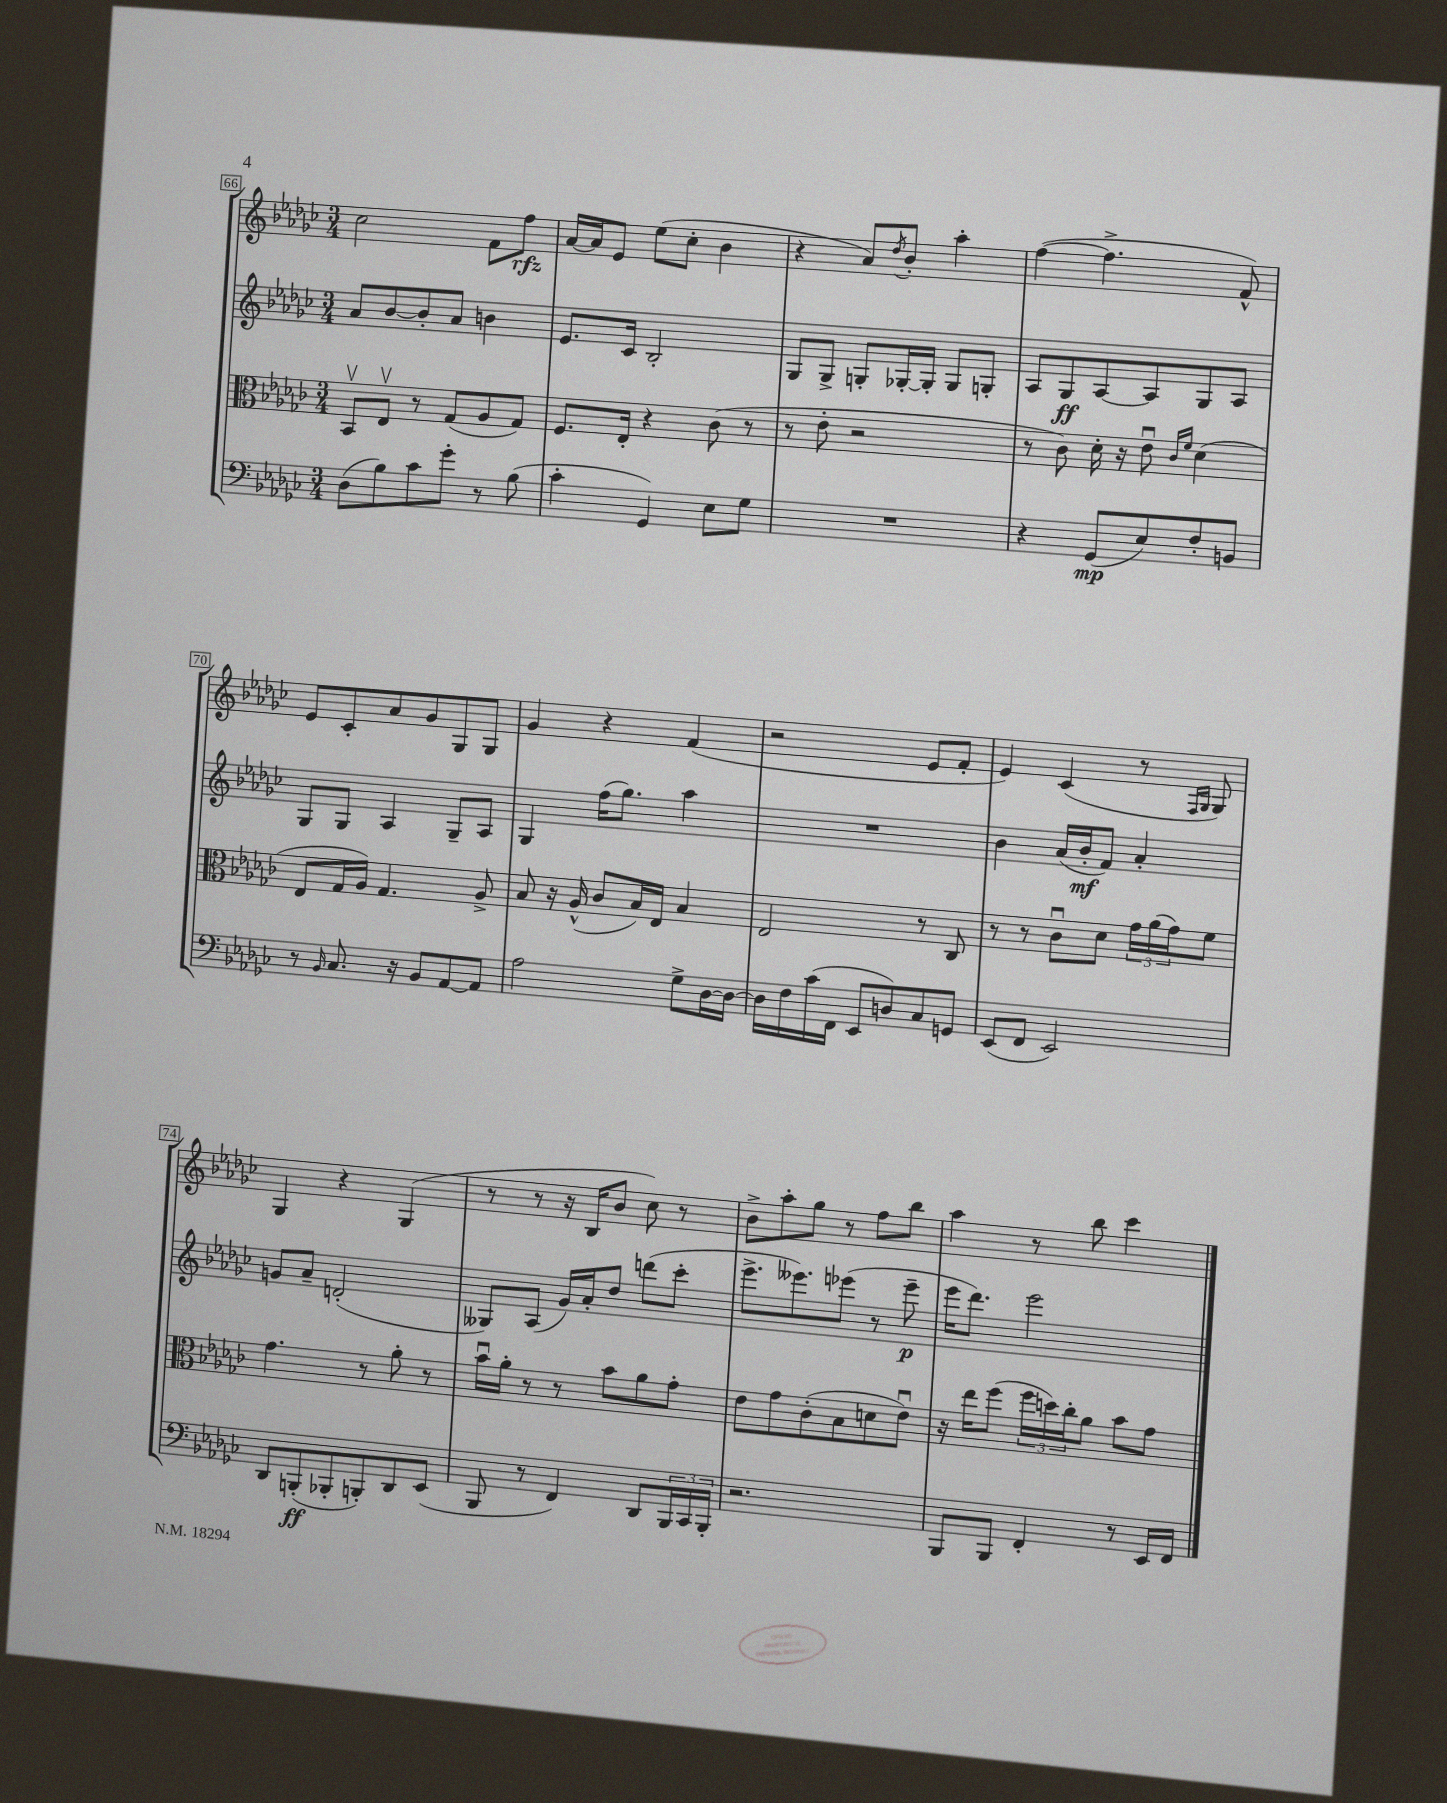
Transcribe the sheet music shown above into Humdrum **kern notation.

**kern	**dynam	**kern	**kern	**dynam	**kern	**dynam
*part4	*part4	*part3	*part2	*part2	*part1	*part1
*staff4	*staff4	*staff3	*staff2	*staff2	*staff1	*staff1
*clefF4	*	*clefC3	*clefG2	*	*clefG2	*
*k[b-e-a-d-g-c-]	*	*k[b-e-a-d-g-c-]	*k[b-e-a-d-g-c-]	*	*k[b-e-a-d-g-c-]	*
*M3/4	*	*M3/4	*M3/4	*	*M3/4	*
=66	=66	=66	=66	=66	=66	=66
(8D-\L	.	8BB-v/L	8a-/L	.	2cc-\	.
8B-\)	.	8E-v/J	[8b-/	.	.	.
8c-\	.	8r	8b-'/]	.	.	.
8g-'\J	.	(8G-/L	8a-/J	.	.	.
8r	.	8A-/	4bn\	.	8f\L	.
(8B-\	.	8G-/J)	.	.	8ff\J	rfz
=67	=67	=67	=67	=67	=67	=67
4c-'\	.	8.F/L	8.e-/L	.	[16a-/LL	.
.	.	.	.	.	16a-/J]	.
.	.	.	.	.	8e-/J	.
.	.	16E-'/Jk	16c-/Jk	.	.	.
4GG-/)	.	4r	2B-'/	.	(8ee-\L	.
.	.	.	.	.	8cc-'\J	.
8E-\L	.	(8c-\	.	.	4b-\	.
8G-\J	.	8r	.	.	.	.
=68	=68	=68	=68	=68	=68	=68
2.r	.	8r	8G-/L	.	4r	.
.	.	8e-'\	8G-^/J	.	.	.
.	.	2r	8Gn'/L	.	8a-/L)	.
.	.	.	.	.	8qdd-/	.
.	.	.	[16G-X'/L	.	8b-'/J	.
.	.	.	16G-'/JJ]	.	.	.
.	.	.	8G-/L	.	4aa-'\	.
.	.	.	8Gn'/J	.	.	.
=69	=69	=69	=69	=69	=69	=69
4r	.	8r	8A-/L	.	([4ff\	.
.	.	8c-\)	8G-/	ff	.	.
(8GG-/L	mp	16d-'\	[8A-/	.	4.ff^\]	.
.	.	16r	.	.	.	.
8E-/)	.	8e-u\	8A-/]	.	.	.
.	.	16qqc-/LL	.	.	.	.
.	.	16qqf/JJ	.	.	.	.
8F'/	.	(4d-\	8G-/	.	.	.
8BBn/J	.	.	8A-/J	.	8f^^/)	.
!!LO:LB:g=z
=70	=70	=70	=70	=70	=70	=70
8r	.	8E-/L	8G-/L	.	8e-/L	.
16qqBB-/	.	.	.	.	.	.
8.C-/	.	16G-/L	8G-/J	.	8c-'/	.
.	.	16A-/JJ)	.	.	.	.
.	.	4.G-/	4A-/	.	8a-/	.
16r	.	.	.	.	.	.
8BB-/L	.	.	.	.	8g-/	.
[8AA-/	.	.	8G-~/L	.	8G-/	.
8AA-/J]	.	8A-^/	8A-/J	.	8G-/J	.
=71	=71	=71	=71	=71	=71	=71
2A-\	.	8B-/	4G-/	.	4g-/	.
.	.	16r	.	.	.	.
.	.	(16A-^^/	.	.	.	.
.	.	8c-/L	(16ff\KL	.	4r	.
.	.	.	8.gg-\J)	.	.	.
.	.	16B-/L)	.	.	.	.
.	.	16E-/JJ	.	.	.	.
8G-^\L	.	4B-/	4aa-\	.	(4f/	.
[16D-\L	.	.	.	.	.	.
16D-\JJ_	.	.	.	.	.	.
=72	=72	=72	=72	=72	=72	=72
16D-\LL]	.	2E-/	2.r	.	2r	.
16F\	.	.	.	.	.	.
(16c-\	.	.	.	.	.	.
16FF\JJ	.	.	.	.	.	.
8EE-/L	.	.	.	.	.	.
8Dn/)	.	.	.	.	.	.
8C-/	.	8r	.	.	8e-/L	.
8GGn/J	.	8C-/	.	.	8f'/J	.
=73	=73	=73	=73	=73	=73	=73
(8EE-/L	.	8r	4b-\	.	4e-/)	.
8FF/J	.	8r	.	.	.	.
2EE-/)	.	8c-u\L	(16a-/LL	.	(4c-/	.
.	.	.	16b-'/J	mf	.	.
.	.	8d-\J	8f/J)	.	.	.
.	.	24g-\LL	4a-'/	.	8r	.
.	.	(24a-\	.	.	.	.
.	.	24g-\J)	.	.	.	.
.	.	.	.	.	16qqF/LL	.
.	.	.	.	.	16qqG-/JJ	.
.	.	8f\J	.	.	8G-/)	.
!!LO:LB:g=z
=74	=74	=74	=74	=74	=74	=74
8DD-/L	.	4.g-\	8gn/L	.	4G-/	.
(8BBBn'/	ff	.	8a-~/J	.	.	.
8BBB-X'/	.	.	(2dn'/	.	4r	.
8BBBn'/)	.	8r	.	.	.	.
8DD-/	.	8a-'\	.	.	(4G-/	.
(8EE-/J	.	8r	.	.	.	.
=75	=75	=75	=75	=75	=75	=75
8BBB-/	.	16b-u\LL	8G--X/L)	.	8r	.
.	.	16a-'\JJ	.	.	.	.
8r	.	8r	(8A-/J	.	8r	.
4FF/)	.	8r	16g-/LL)	.	16r	.
.	.	.	16a-'/J	.	16B-/KL	.
.	.	8b-\L	8dd-/J	.	8b-/J	.
8DD-/L	.	8a-\	(8dddn\L	.	8cc-\)	.
24BBB-/L	.	8g-'\J	8ccc-'\J	.	8r	.
24CC-/	.	.	.	.	.	.
24BBB-'/JJ	.	.	.	.	.	.
=76	=76	=76	=76	=76	=76	=76
2.r	.	8e-\L	8.eee-^\L	.	8b-^\L	.
.	.	8g-\	.	.	8aa-'\	.
.	.	.	8.eee--X\)	.	.	.
.	.	(8c-'\	.	.	8gg-\J	.
.	.	8B-\	(8eee-X\J	.	8r	.
.	.	8dn\	8r	.	8ff\L	.
.	.	8e-u\J)	8eee-~\	p	8bb-\J	.
=77	=77	=77	=77	=77	=77	=77
8BBB-/L	.	16r	16eee-\KL	.	4aa-\	.
.	.	16ee-\KL	8.ddd-\J)	.	.	.
8BBB-/J	.	(8ff\J	.	.	.	.
4FF'/	.	24ff\LL	2eee-\	.	8r	.
.	.	24ddn\)	.	.	.	.
.	.	24cc-'\J	.	.	.	.
.	.	8a-\J	.	.	8bb-\	.
8r	.	8b-\L	.	.	4ccc-\	.
16EE-/LL	.	8g-\J	.	.	.	.
16FF/JJ	.	.	.	.	.	.
==	==	==	==	==	==	==
*-	*-	*-	*-	*-	*-	*-
